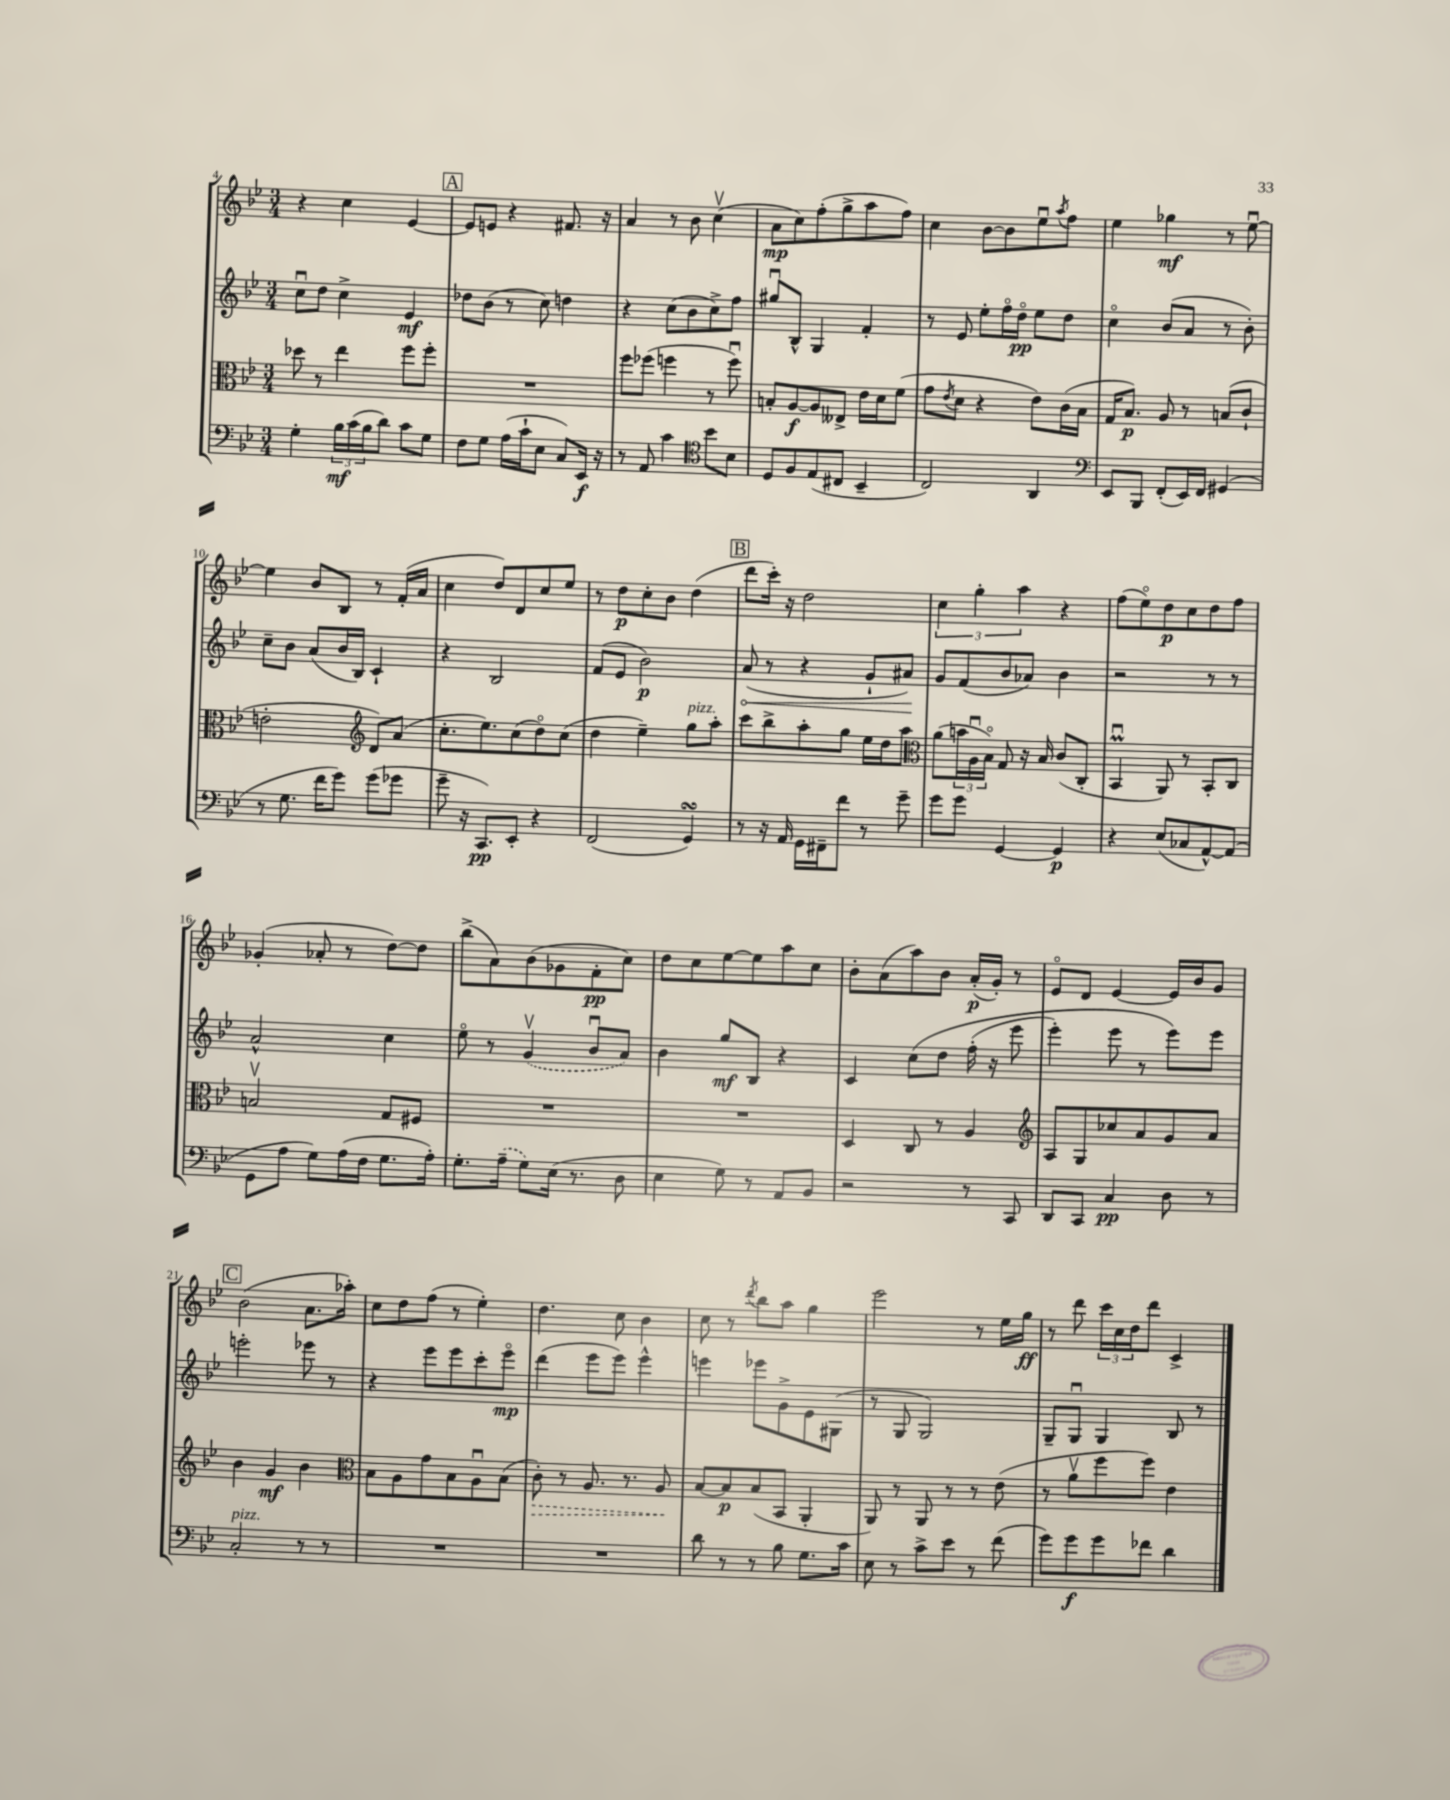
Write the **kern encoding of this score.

**kern	**kern	**kern	**kern
*staff4	*staff3	*staff2	*staff1
*clefF4	*clefC3	*clefG2	*clefG2
*k[b-e-]	*k[b-e-]	*k[b-e-]	*k[b-e-]
*M3/4	*M3/4	*M3/4	*M3/4
4G'	8dd-	8ccu	4r
.	8r	8dd	.
24B-	4ee-	4cc^	4cc
(24c	.	.	.
24B-	.	.	.
8d)	.	.	.
8c	8ff	4e-	[4e-
8G	8ff'	.	.
=	=	=	=
8F	2.r	8dd-	8e-]
8G	.	(8b-	8e
(16A	.	8r	4r
16c`	.	.	.
8E-	.	8cc)	.
8C)	.	4dd	8.f#
16EE-	.	.	.
16r	.	.	16r
=	=	=	=
8r	8ff	4r	4a
8AA	(8ff-	.	.
4c	4ff	(8cc	8r
.	.	8b-	8b-
*clefC4	*	*	*
8b-	8r	8cc^)	(4ccv
8B-	8ffu)	8ff	.
=	=	=	=
8D	8B'	8gg#u	8a
8F	[8A	8B-^^	8cc)
(8E-	8A]	4G	(8ff'
8C#	8E--^	.	8gg^
4BB-~	16e-	4f'	8aa
.	16d	.	.
.	(8f	.	8ff)
=	=	=	=
2C)	8g	8r	4cc
.	8qe-	.	.
.	8d	8e-	.
.	4r	8ee-'	[8b-
.	.	16ffo	8b-]
.	.	16ddo	.
4AA	8e-)	8ee-	8ee-u
.	.	.	8qaa
.	(16c	8dd	8ff
.	16B-	.	.
=	=	=	=
*clefF4	*	*	*
8EE-	16G	4cco	4ee-
.	8.B-)	.	.
8BBB-	.	.	.
(8FF'	8A	(8b-	4gg-
16EE-)	8r	8a	.
16FF	.	.	.
(4GG#	(8B	8r	8r
.	8c`	8b-')	[8ee-u
=	=	=	=
8r	2e'	8cc~	4ee-]
8.G	.	8b-	.
.	.	(8a	8b-
16f	.	.	.
8g)	.	16b-	8B-
.	.	16B-)	.
*	*clefG2	*	*
(8g	8d)	4c`	8r
8g-	(8a	.	(16f'
.	.	.	16a
=	=	=	=
8g~	8.cc'	4r	4cc
16r	.	.	.
8.CC)	8.ee-)	.	.
.	.	2B-	8dd)
8EE-'	(8cc	.	8d
4r	8ddo)	.	8cc
.	(8cc	.	8ee-
=	=	=	=
(2FF	4dd	(8f	8r
.	.	8e-	8dd
.	4ee-~)	2b-)	8cc'
.	.	.	8b-
4GG)	8gg	.	(4dd
.	8aa'	.	.
=	=	=	=
8r	8ccc	(8a	8ddd
16r	8bb-^	8r	16ccc')
16AA	.	.	16r
16GG	8aa'	4r	2dd
16FF#~	.	.	.
8f	8gg	.	.
8r	16ee-	8g`	.
.	16dd	.	.
8g~	8aa	8a#)	.
=	=	=	=
*	*clefC3	*	*
8g	(8a	8g	6cc
8g	24b	(8f	.
.	24Au	.	6gg'
.	24B-o)	.	.
[4GG	8G	8b-	.
.	.	.	6aa
.	16r	8a-)	.
.	16B-	.	.
4GG]	(8c	4b-	4r
.	8C'	.	.
=	=	=	=
4r	4BB-u	2r	(8ff
.	.	.	8ee-o)
(8E-	8AA)	.	8dd
8C-	8r	.	8cc
[8AA^^)	8BB-'	8r	8dd
(8AA]	8C	8r	8ff
=	=	=	=
8GG	2Bv	2a^^	(4g-'
8A	.	.	.
8G)	.	.	8a-'
(16A	.	.	8r
16F	.	.	.
8.G	8G	4cc	[8dd)
.	8F#	.	8dd]
16A')	.	.	.
=	=	=	=
8.G'	2.r	8ee-o	(8bb-^
.	.	8r	8a)
(16A~	.	.	.
8G)	.	(4gv	(8b-
(16E-	.	.	8g-
8.r	.	.	.
.	.	8b-u	8f'
8D	.	8a)	8cc)
=	=	=	=
4E-	2.r	4b-	8dd
.	.	.	8cc
8G)	.	8gg	[8ee-
8r	.	8B-	8ee-]
8AA	.	4r	8aa
8BB-	.	.	8cc
=	=	=	=
2r	4D	4c	8b-'
.	.	.	(8a
.	8C	&(8cc	8aa)
.	8r	8dd	8b-
8r	4A	(16ff'	(16a'
.	.	16r	16g')
8CC	.	8eee-	8r
=	=	=	=
*	*clefG2	*	*
8DD	8A	4eee-')	8e-o
8CC	8G	.	8d
4C	8cc-	8eee-	[4e-
.	8a	8r	.
8D	8g	8eee-&)	16e-]
.	.	.	16b-
8r	8a	8eee-	8g
=	=	=	=
2C'	4b-	2eee'	(2b-
.	4g	.	.
8r	4b-	8eee-	8.a
8r	.	8r	.
.	.	.	16aa-')
=	=	=	=
*	*clefC3	*	*
2.r	8B-	4r	8cc
.	8A	.	8dd
.	8g	8eee-	(8ff
.	8B-	8eee-	8r
.	8Au	8ccc'	4ee-')
.	(8B-	8eee-o	.
=	=	=	=
2.r	8c')	(4ddd	4.dd
.	8r	.	.
.	8.A	8eee-	.
.	.	8eee-)	8cc
.	8.r	.	.
.	.	4eee-^^	4b-
.	8A	.	.
=	=	=	=
8d	[8B-	4eee	8cc
8r	8B-]	.	8r
.	.	.	8qddd
8r	(8B-	8eee-	8bb-
8B-	8BB-	8g^	8aa
8.G	4AA'	8e-	4gg
.	.	(8G#	.
16c	.	.	.
=	=	=	=
8E-	8AA)	8r	2eee-
8r	8r	8G	.
8c^	8AA	2G)	.
8e-	8r	.	.
8r	8r	.	8r
(8f	(8e-	.	16ee-
.	.	.	16gg
=	=	=	=
8g)	8r	8G~	8r
8g	8av	8Gu	8ddd
8g	8ff	4G	24ccc
.	.	.	24cc
.	.	.	24dd
8f-	8ff)	.	8ddd
4d	4e-	8B-	4c^
.	.	8r	.
==	==	==	==
*-	*-	*-	*-
